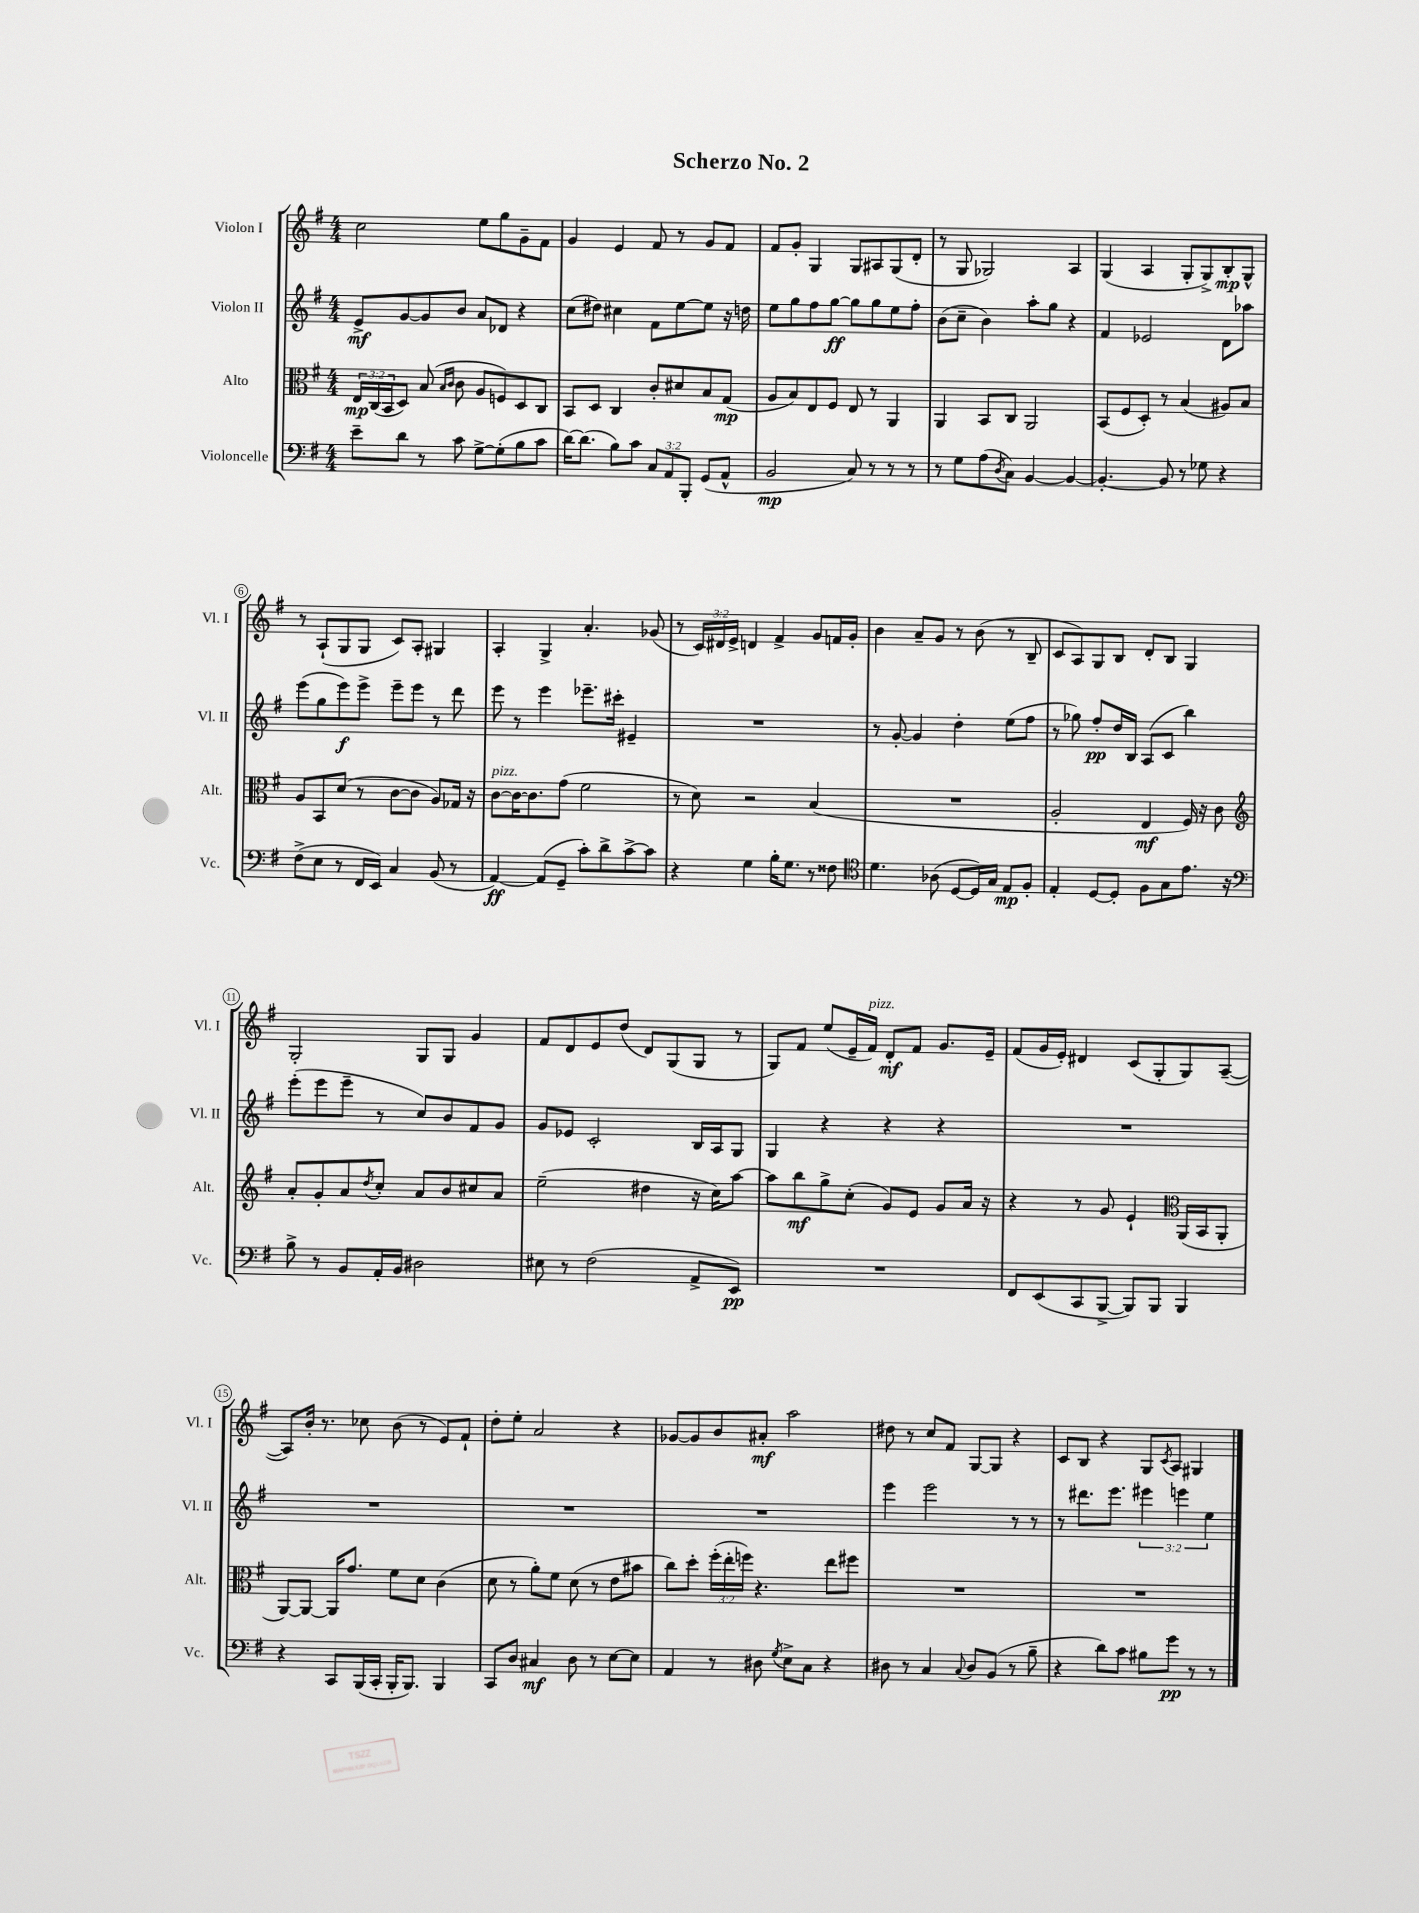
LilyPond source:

\header { title = "Scherzo No. 2" }
<<
\new StaffGroup <<
\new Staff = "s0" \with { instrumentName = "Violon I" shortInstrumentName = "Vl. I" } {
    \clef treble \key g \major \numericTimeSignature \time 4/4 \override Staff.TupletNumber.text = #tuplet-number::calc-fraction-text
    c''2 e''8 g''8 g'8-- fis'8 |
    g'4 e'4 fis'8 r8 g'8 fis'8 |
    fis'8 g'8-. g4 g8 ais8 g8( d'8-. |
    r8 g8 ges2) a4 |
    g4( a4 g8-. g8->) b8-.\mp g8-^ |
    r8 a8-!( g8 g8 c'8) a8-. gis4 |
    a4-. g4-> a'4.-. ges'8( |
    r8 \tuplet 3/2 { c'16) dis'16 e'16-> } d'4 fis'4-> g'8 f'16 g'16-. |
    b'4 a'8-- g'8 r8 b'8( r8 b8-- |
    c'8 a8) g8 b8 d'8-. b8 g4 |
    g2-. g8 g8 g'4 |
    fis'8 d'8 e'8 d''8( d'8) g8( g8 r8 |
    g8) fis'8 e''8( e'16-- fis'16^\markup { \italic "pizz." }) d'8-.\mf fis'8 g'8. e'16-- |
    fis'8( g'16 e'16-.) dis'4 c'8( g8-. g8) a8~--( |
    a8) b'16-. r8. ces''8 b'8( r8 e'8) fis'8-! |
    d''8-. e''8-. a'2 r4 |
    ges'8~ ges'8 b'8 ais'8-.\mf a''2 |
    dis''8 r8 c''8 fis'8 g8~ g8 r4 |
    c'8 b8 r4 g8 \acciaccatura { c'8 } a8 gis4 \bar "|." |
}
\new Staff = "s1" \with { instrumentName = "Violon II" shortInstrumentName = "Vl. II" } {
    \clef treble \key g \major \numericTimeSignature \time 4/4 \override Staff.TupletNumber.text = #tuplet-number::calc-fraction-text
    e'8->\mf g'8~ g'8 b'8 a'8 des'8 r4 |
    c''8( dis''8) cis''4 fis'8 e''8~ e''8 r16 d''16 |
    e''8 g''8 fis''8 g''8~\ff g''8 g''8 e''8 fis''8-. |
    b'8( c''8-- b'4) a''8-. g''8 r4 |
    fis'4 ees'2 d'8 aes''8 |
    e'''8( g''8 e'''8\f) e'''8-> e'''8-- e'''8 r8 d'''8 |
    e'''8 r8 e'''4 ees'''8.-- cis'''16-. eis'4-- |
    R1 |
    r8 g'8~-. g'4 d''4-. e''8( fis''8 |
    r8 ges''8) fis''8-.\pp d''16 b16 a8( c'8 b''4) |
    e'''8-.( e'''8 e'''8-- r8 c''8) b'8 fis'8 g'8 |
    g'8 ees'8 c'2-. b16 a16 g8 |
    g4 r4 r4 r4 |
    R1 |
    R1 |
    R1 |
    R1 |
    e'''4 e'''2 r8 r8 |
    r8 dis'''8. e'''8. \tuplet 3/2 { eis'''4 e'''4 e''4 } \bar "|." |
}
\new Staff = "s2" \with { instrumentName = "Alto" shortInstrumentName = "Alt." } {
    \clef alto \key g \major \numericTimeSignature \time 4/4 \override Staff.TupletNumber.text = #tuplet-number::calc-fraction-text
    \tuplet 3/2 { e16\mp c16( b,16 } d8) b8( \grace { b16 c'16 } c'8 a8 f8) d8 c8 |
    b,8 d8 c4 c'8-. dis'8 b8 g8\mp( |
    a8 b8) e8 fis8 e8 r8 a,4 |
    a,4 b,8 c8 a,2 |
    b,8( fis8 d8-.) r8 b4( ais8) b8 |
    a8 b,8 d'8( r8 c'8~ c'8 a8) ges16 r16 |
    c'8~^\markup { \italic "pizz." } c'16~ c'8. g'8( fis'2 |
    r8 d'8) r2 b4( |
    R1 |
    a2-. e4\mf fis16) r16 c'8 |
    \clef treble a'8-. g'8-. a'8 \acciaccatura { d''8 } c''8-. a'8 b'8 cis''8 a'8 |
    e''2--( dis''4 r16 c''16) a''8~ |
    a''8 b''8\mf g''8-> c''8-.( g'8) e'8 g'8 a'16 r16 |
    r4 r8 g'8 e'4-! \clef alto a,16( b,16 a,8-. |
    a,8~) a,8~ a,16 g'8. fis'8 d'8 c'4( |
    d'8 r8 a'8-.) fis'8 d'8( r8 e'8 bis'8 |
    c''8) d''8-. \tuplet 3/2 { fis''16-.( e''16-. f''16) } r4. e''8 fis''8 |
    R1 |
    R1 \bar "|." |
}
\new Staff = "s3" \with { instrumentName = "Violoncelle" shortInstrumentName = "Vc." } {
    \clef bass \key g \major \numericTimeSignature \time 4/4 \override Staff.TupletNumber.text = #tuplet-number::calc-fraction-text
    e'8-- d'8 r8 c'8 g8~-> g8-.( b8 c'8 |
    d'16~) d'8.( b8) c'8 \tuplet 3/2 { c8 a,8 b,,8-. } g,8( a,8-^ |
    b,2\mp c8) r8 r8 r8 |
    r8 g8 a8( \acciaccatura { d8 } c8) b,4~ b,4~ |
    b,4.~-. b,8 r8 ges8 r4 |
    fis8->( e8 r8 fis,16 e,16) c4 b,8( r8 |
    a,4~\ff) a,8( g,8-- c'8-.) d'8-> c'8~-> c'8 |
    r4 g4 b16-. g8. r8 fisis8 |
    \clef tenor d'4. aes8( d8~ d16) g16 e8\mp fis8-. |
    e4-. d8~ d8-. fis8 g8 e'8. r16 |
    \clef bass b8-> r8 b,8 a,16-. b,16 dis2 |
    eis8 r8 fis2( a,8-> e,8\pp) |
    R1 |
    fis,8 e,8( c,8 b,,8~-> b,,8) b,,8 b,,4 |
    r4 c,8 b,,16( c,16-. b,,16-. b,,8.) b,,4 |
    c,8 d8 cis4\mf d8 r8 e8~ e8 |
    a,4 r8 dis8 \acciaccatura { g8 } e8-> c8 r4 |
    dis8 r8 c4 \appoggiatura { c8 } dis8 b,8( r8 b8-- |
    r4 d'8) c'8 bis8 g'8\pp r8 r8 \bar "|." |
}
>>
>>
\layout { \context { \Score \override BarNumber.stencil = #(make-stencil-circler 0.1 0.3 ly:text-interface::print) } }
